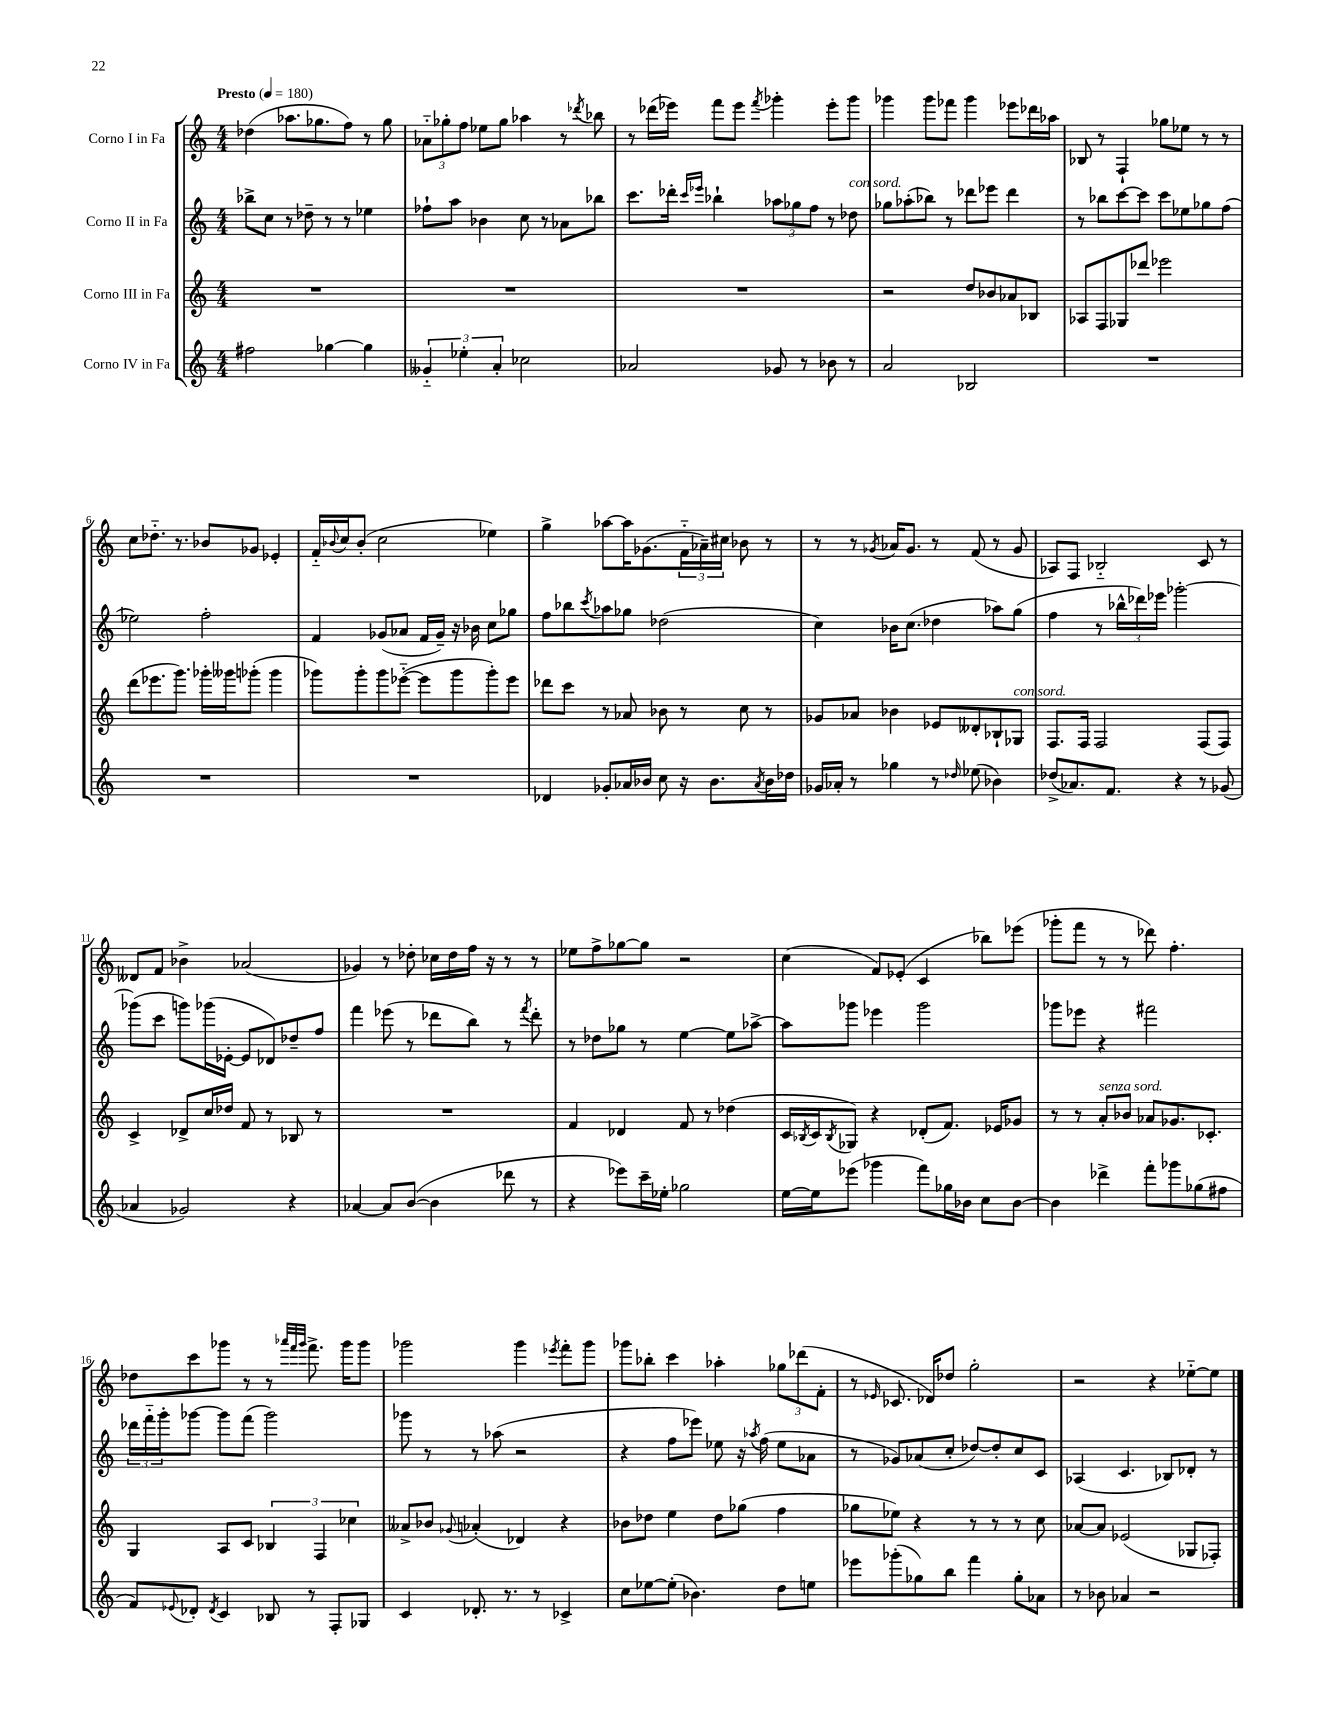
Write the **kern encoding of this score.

**kern	**kern	**kern	**kern
*staff4	*staff3	*staff2	*staff1
*clefG2	*clefG2	*clefG2	*clefG2
*k[]	*k[]	*k[]	*k[]
*M4/4	*M4/4	*M4/4	*M4/4
*MM180	*MM180	*MM180	*MM180
2ff#\	1r	8bb-^\L	(4dd-\
.	.	8cc\J	.
.	.	8r	8.aa-\L
.	.	8dd-~\	.
.	.	.	8.gg-\
[4gg-\	.	8r	.
.	.	8r	8ff\J)
4gg-\]	.	4ee-\	8r
.	.	.	8gg-\
=	=	=	=
6g--'~/	1r	8ff-`\L	12a-'~\L
.	.	.	12gg-'\
.	.	8aa\J	.
6ee-'\	.	.	12ff\J
.	.	4b-\	8ee-\L
6a'/	.	.	.
.	.	.	8gg-\J
2cc-\	.	8cc\	4aa-\
.	.	8r	.
.	.	8a-\L	8r
.	.	.	8qddd-/
.	.	8bb-\J	8bb-\
=	=	=	=
2a-/	1r	8.ccc\L	8r
.	.	.	(16ddd-\LL
.	.	16ddd-'\Jk	16eee-\JJ)
.	.	16qqccc/LL	.
.	.	16qqeee-/JJ	.
.	.	4bb-`\	8fff\L
.	.	.	8eee-\J
.	.	.	8qfff/
8g-/	.	12aa-\L	4ggg-'\
.	.	12gg-\	.
8r	.	.	.
.	.	12ff\J	.
8b-\	.	8r	8eee-'\L
8r	.	8dd-\	8ggg-\J
=	=	=	=
2a/	2r	8gg-\L	4ggg-\
.	.	(8aa-'\	.
.	.	8bb-\J)	8ggg-\L
.	.	8r	8fff-\J
2B-/	8dd/L	8ddd-\L	4ggg-\
.	8b-/	8eee-\J	.
.	8a-/	4ddd-\	8eee-\L
.	8B-/J	.	16ddd-\L
.	.	.	16aa-\JJ
=	=	=	=
1r	8A-/L	8r	8B-/
.	8F/	8bb-\L	8r
.	8G-/	[8ccc\	4F`/
.	8ddd-/J	8ccc\]J	.
.	2eee-\	8ccc\L	8gg-\L
.	.	8ee-\	8ee-\J
.	.	8gg-\	8r
.	.	(8ff\J	8r
=	=	=	=
1r	(8ddd\L	2ee-\)	8cc\L
.	8.eee-\	.	8.dd-'~\J
.	8.ggg\J)	.	8.r
.	16ggg-'\LL	2ff'\	8b-/L
.	16ggg--\J	.	.
.	(8ggg-'\J	.	8g-/J
.	4ggg-\	.	4e-'/
=	=	=	=
1r	8ggg-\L)	4f/	16f'~/LL
.	.	.	8qqb-/
.	.	.	16cc/J
.	8ggg-'\	.	(8b-'/J
.	8ggg-\	(8g-/L	2cc\
.	([8eee-'~\J	8a-/J	.
.	8eee-\]L	16f/LL	.
.	.	16g-~/JJ)	.
.	8ggg-\	16r	.
.	.	16b-\	.
.	8ggg-'\)	8cc\L	4ee-\)
.	8eee-\J	8gg-\J	.
=	=	=	=
4d-/	8ddd-\L	8ff\L	4gg^\
.	8ccc\J	8bb-\	.
.	.	8qccc/	.
8g-'/L	8r	8aa-\	[8aa-\L
16a-/L	8a-/	8gg-\J	16aa-\]K
16b-/JJ	.	.	(8.g-\
8cc\	8b-\	(2dd-\	.
16r	8r	.	24f'~\L
.	.	.	24a-~\)
8.b-\L	.	.	.
.	.	.	24cc#\JJ
.	8cc\	.	8b-\
8qa-/	.	.	.
16b-\L	8r	.	8r
16dd-\JJ	.	.	.
=	=	=	=
16g-/LL	8g-/L	4cc\)	8r
16a-'/JJ	.	.	.
8r	8a-/J	.	8r
.	.	.	8qg-/
4gg-\	4b-\	16b-\LK	16a-/LK
.	.	(8.cc\J	8.g-/J
8r	8e-/L	4dd-\	8r
16qqdd-/	.	.	.
(8ee-\	8d--'/	.	(8f/
4b-\)	8B-`/	8aa-\L)	8r
.	8G-/J	(8gg\J	8g-/
=	=	=	=
(8dd-^/L	8.F/L	4ff\	8A-/L)
8.a-/)	.	.	8F/J
.	16F/Jk	.	.
.	2F/	8r	2B-'~/
8.f/J	.	.	.
.	.	24bb-^^\LL	.
.	.	24ddd-\)	.
.	.	24eee-\JJ	.
4r	.	[2ggg-'\	.
8r	(8F/L	.	8c/
(8g-/	8F/J)	.	8r
=	=	=	=
4a-/	4c^/	(8ggg-\]L	8d--/L
.	.	8ccc\J	8f/J
2g-/)	8d-^/L	8ggg\L)	4b-^\
.	16cc/L	(16ggg-\L	.
.	16dd-/JJ	[16e-'\JJ	.
.	8f/	8e-/]L	(2a-/
.	8r	8d-/)	.
4r	8B-/	8dd-~/	.
.	8r	8ff/J	.
=	=	=	=
[4a-/	1r	4fff\	4g-/)
8a-/]L	.	(8eee-\	8r
([8b/J	.	8r	8dd-'\
4b\]	.	8ddd-\L	16cc-\LL
.	.	.	16dd-\
.	.	8bb\J)	16ff\JJ
.	.	.	16r
8ddd-\	.	8r	8r
.	.	8qfff/	.
8r	.	8ddd-'\	8r
=	=	=	=
4r	4f/	8r	8ee-\L
.	.	8dd-\L	8ff^\
8eee-\L)	4d-/	8gg-\J	[8gg-\
16ccc~\L	.	8r	8gg-\]J
16ee-'\JJ	.	.	.
2gg-\	8f/	[4ee\	2r
.	8r	.	.
.	(4dd-\	8ee\]L	.
.	.	[8aa-^\J	.
=	=	=	=
[16ee\LL	16c/LL	8aa-\]L	(4cc\
.	8qB-/	.	.
16ee\]J	16c/J	.	.
.	8qB-/	.	.
(8eee-\J	8G-/J)	8ggg-\J	.
4ggg-\	4r	4eee-\	8f/L)
.	.	.	(8e-'/J
8fff\L)	(8d-'/L	2ggg-\	4c/
16gg-\L	8.f/J)	.	.
16b-\JJ	.	.	.
8cc\L	.	.	8bb-\L)
.	16e-/LK	.	.
[8b-\J	8g-/J	.	(8eee-\J
=	=	=	=
4b-\]	8r	8ggg-\L	8ggg-'\L
.	8r	8eee-\J	8fff\J
4ddd-^\	8a'/L	4r	8r
.	8b-/J	.	8r
8fff'\L	8a-/L	2fff#\	8ddd-\)
8ggg-\	8.g-/	.	4.ff'\
(8gg-\	.	.	.
.	8.c-'/J	.	.
8ff#\J	.	.	.
=	=	=	=
8f/L)	4G/	24ddd-\LL	8dd-\L
.	.	24fff'~\	.
.	.	24ggg'\J	.
8qqe-/	.	.	.
8d-'/J	.	[8ggg-\J	8ccc\
8qd-/	.	.	.
4c/	8A/L	8ggg-\]L	8ggg-\J
.	8c/J	(8fff\J	8r
8B-/	6B-/	2ggg-\)	8r
.	.	.	32qqaaa-/LLL
.	.	.	32qqfff/
.	.	.	32qqggg-/JJJ
8r	.	.	8.fff^\
.	6F/	.	.
8F'/L	.	.	.
.	.	.	16ggg-\LK
.	6cc-\	.	.
8G-/J	.	.	8ggg-\J
=	=	=	=
4c/	8a--^/L	8ggg-\	2ggg-\
.	8b-/J	8r	.
.	8qqg-/	.	.
8.d-'/	(4a-'/	8r	.
.	.	(8aa-\	.
8.r	.	.	.
.	4d-/)	2r	4ggg-\
8r	.	.	.
.	.	.	8qeee-/
4c-^/	4r	.	8fff'\L
.	.	.	8ggg-\J
=	=	=	=
8cc\L	8b-\L	4r	8ggg-\L
[8ee-\	8dd-\J	.	8bb-'\J
(8ee-'\]J	4ee\	8ff\L	4ccc\
4.b-\)	.	8eee-\J)	.
.	8dd-\L	8ee-\	4aa-'\
.	(8gg-\J	16r	.
.	.	8qaa-/	.
.	.	(16ff\	.
8dd\L	4ff\	8ee-\L	12gg-\L
.	.	.	(12ddd-\
8ee\J	.	8a-\J	.
.	.	.	12f'\J
=	=	=	=
8eee-\L	8gg-\L	8r	8r
.	.	.	16qqe-/
(8ggg-'\	8ee-\J)	8g-/L)	8.c-/
8gg-\)	4r	(8a-/	.
.	.	.	16d-/LK)
8bb\J	.	8cc'/J	8dd-/J
4fff\	8r	[8dd-/L)	2gg'\
.	8r	8dd-'/]	.
8gg-'\L	8r	8cc/	.
8a-\J	8cc\	8c/J	.
=	=	=	=
8r	[8a-/L	(4A-/	2r
8b-\	8a-/]J	.	.
4a-/	(2e-/	4.c/	.
2r	.	.	4r
.	.	8B-/L)	.
.	8G-/L	8d-'/J	[8ee-'~\L
.	8F-'/J)	8r	8ee-\]J
==	==	==	==
*-	*-	*-	*-
